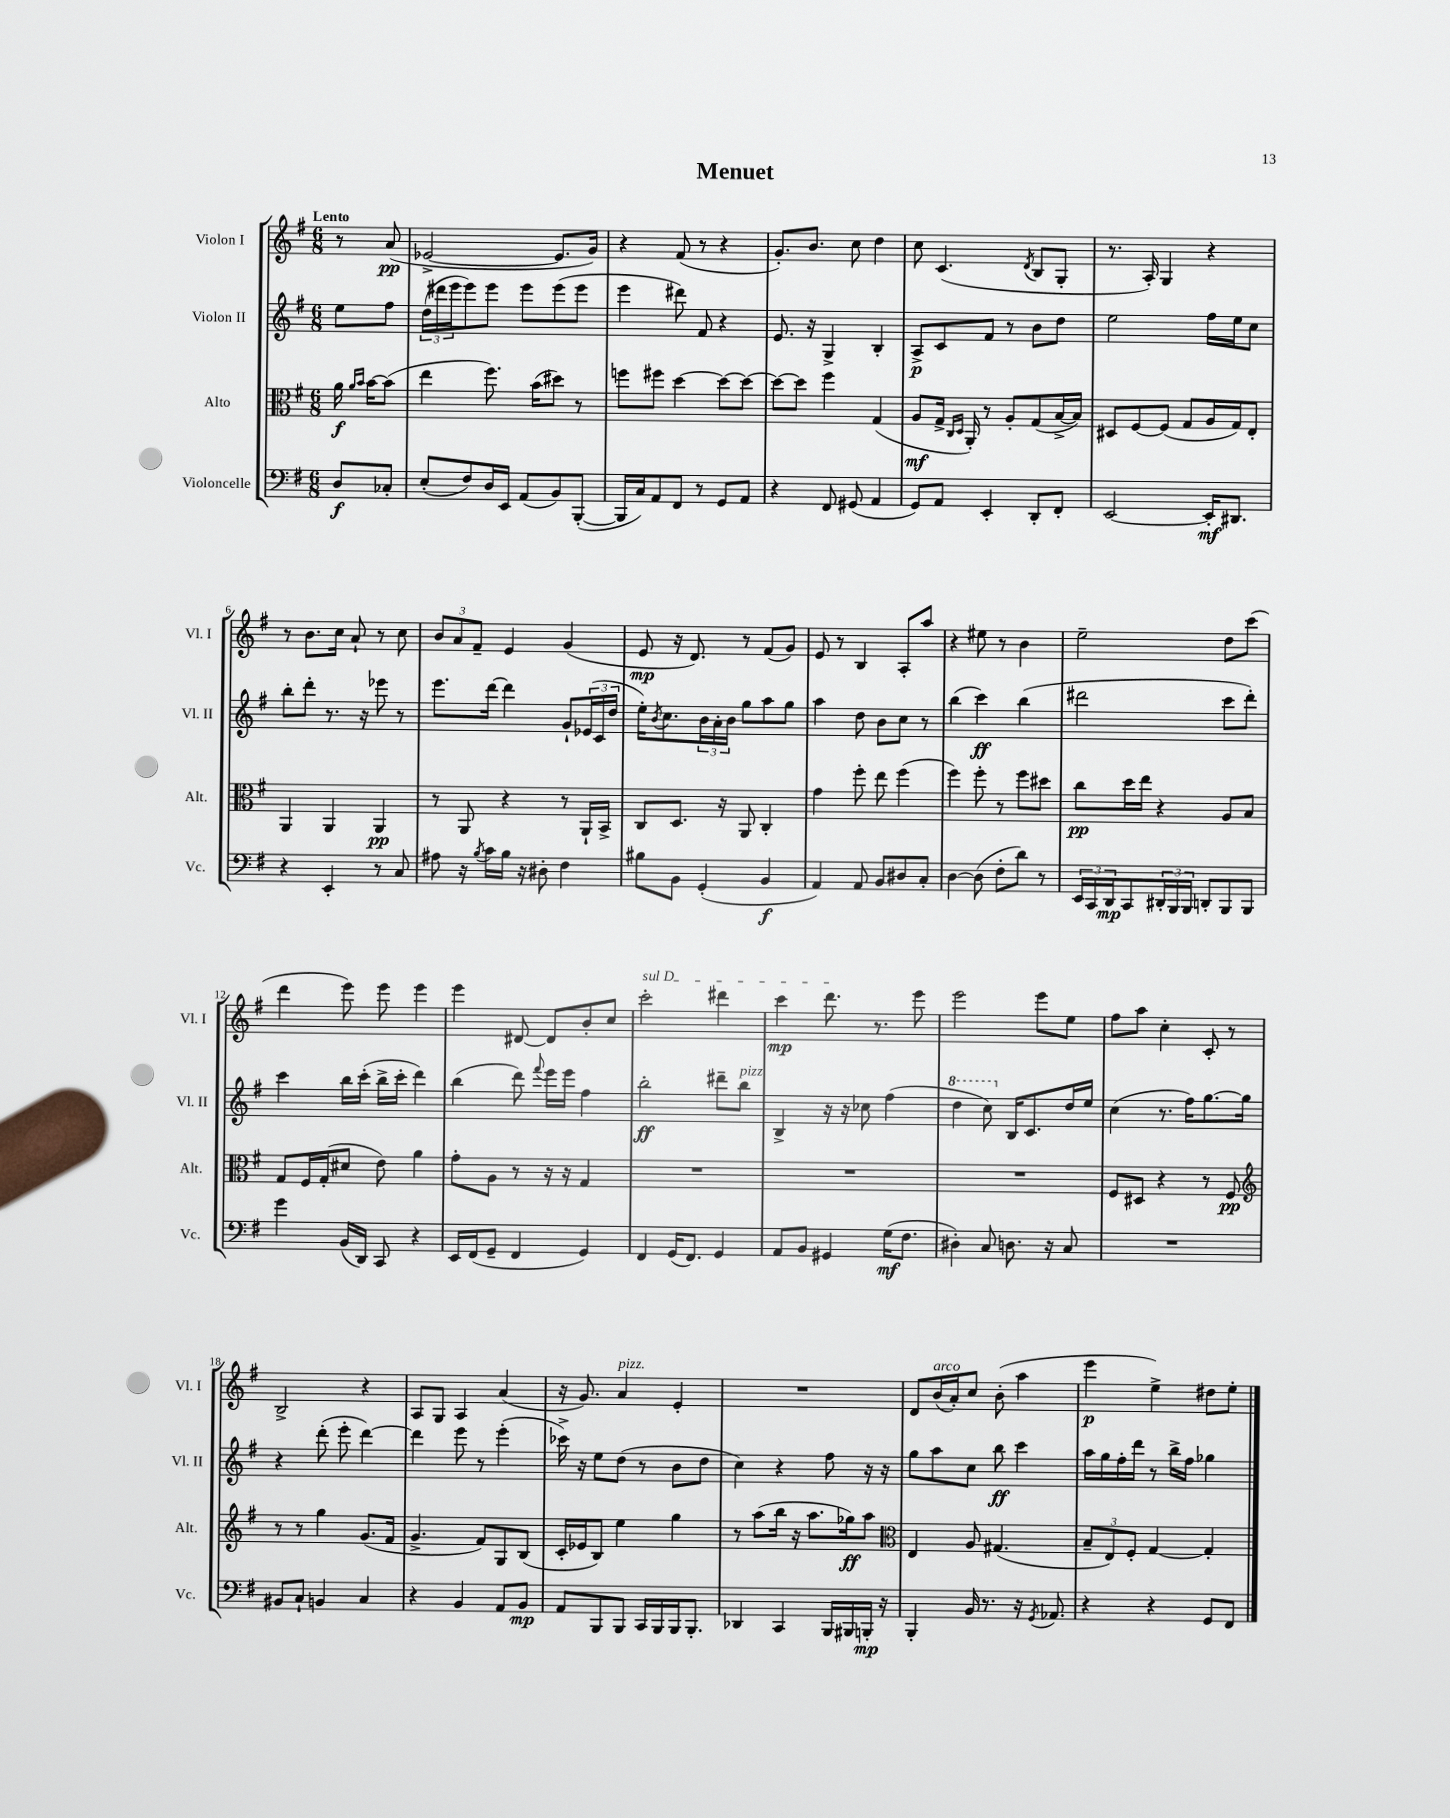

**kern	**dynam	**kern	**dynam	**kern	**dynam	**kern	**dynam
*part4	*part4	*part3	*part3	*part2	*part2	*part1	*part1
*staff4	*staff4	*staff3	*staff3	*staff2	*staff2	*staff1	*staff1
*I"Violoncelle	*	*I"Alto	*	*I"Violon II	*	*I"Violon I	*
*I'Vc.	*	*I'Alt.	*	*I'Vl. II	*	*I'Vl. I	*
*clefF4	*	*clefC3	*	*clefG2	*	*clefG2	*
*k[f#]	*	*k[f#]	*	*k[f#]	*	*k[f#]	*
*M6/8	*	*M6/8	*	*M6/8	*	*M6/8	*
=	=	=	=	=	=	=	=
!	!	!	!	!	!	!LO:TX:a:B:t=Lento	!
8D/L	f	16a\	f	8ee\L	.	8r	.
.	.	16qqa/LL	.	.	.	.	.
.	.	16qqb/JJ	.	.	.	.	.
.	.	[16b\KL	.	.	.	.	.
8C-X'/J	.	(8b\J]	.	8ff#\J	.	(8a/	pp
=1	=1	=1	=1	=1	=1	=1	=1
(8E'/L	.	4ee\	.	(24dd\LL	.	[2e-X^/	.
.	.	.	.	24ddd#X\	.	.	.
.	.	.	.	24eee\J	.	.	.
8F#/)	.	.	.	8eee\)	.	.	.
16D/L	.	8.ff#\)	.	8eee\J	.	.	.
16EE/JJ	.	.	.	.	.	.	.
(8AA/L	.	.	.	8eee\L	.	.	.
.	.	(16b\KL	.	.	.	.	.
8BB/)	.	8dd#X\J)	.	(8eee\	.	8.e-/L]	.
([8BBB'/J	.	8r	.	8eee\J	.	.	.
.	.	.	.	.	.	16g/Jk)	.
=2	=2	=2	=2	=2	=2	=2	=2
16BBB/LL]	.	8ffn\L	.	4eee\	.	4r	.
16C/J)	.	.	.	.	.	.	.
8AA/	.	8ff#X\J	.	.	.	.	.
8FF#/J	.	[4dd\	.	8ddd#X\)	.	(8f#/	.
8r	.	.	.	8f#/	.	8r	.
8GG/L	.	8dd\L_	.	4r	.	4r	.
8AA/J	.	8dd\J_	.	.	.	.	.
=3	=3	=3	=3	=3	=3	=3	=3
4r	.	8dd\L_	.	8.e/	.	8.g'/L)	.
.	.	8dd\J]	.	.	.	.	.
.	.	.	.	16r	.	8.b/J	.
8FF#/	.	4ff#\	.	4G^/	.	.	.
(8GG#X/	.	.	.	.	.	8cc\	.
4AA/	.	(4G/	.	4B'/	.	4dd\	.
=4	=4	=4	=4	=4	=4	=4	=4
8GG/L)	.	8A/L	mf	8A^/L	p	8cc\	.
8AA/J	.	16G^/Jk	.	8c/	.	(4.c/	.
.	.	16qqC/LL	.	.	.	.	.
.	.	16qqD/JJ	.	.	.	.	.
.	.	16AA'/)	.	.	.	.	.
4EE'/	.	8r	.	8f#/J	.	.	.
.	.	8A'/L	.	8r	.	.	.
.	.	.	.	.	.	8qd/	.
8DD'/L	.	(8G/	.	8b\L	.	8B/L	.
8FF#'/J	.	[16B^/L	.	8dd\J	.	8G'/J	.
.	.	16B/JJ])	.	.	.	.	.
=5	=5	=5	=5	=5	=5	=5	=5
[2EE/	.	8D#X/L	.	2ee\	.	8.r	.
.	.	[8F#/	.	.	.	.	.
.	.	.	.	.	.	16A'/)	.
.	.	(8F#/J]	.	.	.	4G/	.
.	.	8G/L	.	.	.	.	.
16EE'/KL]	mf	16A/L	.	16ff#\LL	.	4r	.
8.DD#X/J	.	16G/J)	.	16ee\J	.	.	.
.	.	8E'/J	.	8cc\J	.	.	.
!!LO:LB:g=z
=6	=6	=6	=6	=6	=6	=6	=6
4r	.	4AA/	.	8bb'\L	.	8r	.
.	.	.	.	8ddd'\J	.	8.b\L	.
4EE'/	.	4AA/	.	8.r	.	.	.
.	.	.	.	.	.	16cc\Jk	.
.	.	.	.	.	.	8a`/	.
.	.	.	.	16r	.	.	.
8r	.	4AA/	pp	8eee-X\	.	8r	.
8C/	.	.	.	8r	.	8cc\	.
=7	=7	=7	=7	=7	=7	=7	=7
8A#X\	.	8r	.	8.eee\L	.	12b/L	.
.	.	.	.	.	.	12a/	.
16r	.	8AA/	.	.	.	.	.
.	.	.	.	.	.	12f#~/J	.
8qB/	.	.	.	.	.	.	.
16c\LL	.	.	.	[16ddd\Jk	.	.	.
16B\JJ	.	4r	.	4ddd\]	.	4e/	.
16r	.	.	.	.	.	.	.
8D#X'\	.	.	.	.	.	.	.
4F#\	.	8r	.	8g`/L	.	(4g/	.
.	.	16AA`/LL	.	(24e-X/L	.	.	.
.	.	.	.	24c/	.	.	.
.	.	16BB^/JJ	.	.	.	.	.
.	.	.	.	24dd/JJ	.	.	.
=8	=8	=8	=8	=8	=8	=8	=8
8B#X\L	.	8C/L	.	16ee'\KL)	.	8e/	mp
.	.	.	.	8qb/	.	.	.
.	.	.	.	8.cc\	.	.	.
8BB\J	.	8.D/J	.	.	.	16r	.
.	.	.	.	.	.	8.d/)	.
(4GG'/	.	.	.	24b\L	.	.	.
.	.	.	.	24a'\	.	.	.
.	.	16r	.	.	.	.	.
.	.	.	.	24b\JJ	.	.	.
.	.	8AA/	.	8gg\L	.	8r	.
4BB/	f	4C'/	.	8aa\	.	(8f#/L	.
.	.	.	.	8gg\J	.	8g/J)	.
=9	=9	=9	=9	=9	=9	=9	=9
4AA/)	.	4g\	.	4aa\	.	8e/	.
.	.	.	.	.	.	8r	.
8AA/	.	8ff#'\	.	8dd\	.	4B/	.
8BB/L	.	8ee\	.	8b\L	.	.	.
8D#X/	.	(4ff#\	.	8cc\J	.	8A'/L	.
8C'/J	.	.	.	8r	.	8aa/J	.
=10	=10	=10	=10	=10	=10	=10	=10
[4D\	.	4ff#\)	.	(4bb\	.	4r	.
(8D\]	.	8ff#'\	.	4ccc\)	ff	8ee#X\	.
8F#'\L	.	8r	.	.	.	8r	.
8d\J)	.	8ff#\L	.	(4bb\	.	4b\	.
8r	.	8dd#X\J	.	.	.	.	.
=11	=11	=11	=11	=11	=11	=11	=11
24EE/LL	.	8cc\L	pp	2ddd#X\	.	2ee~\	.
24CC/	.	.	.	.	.	.	.
24DD/J	mp	.	.	.	.	.	.
8CC/	.	16dd\L	.	.	.	.	.
.	.	16ee\JJ	.	.	.	.	.
24DD#X'/L	.	4r	.	.	.	.	.
24BBB/	.	.	.	.	.	.	.
24BBB/JJ	.	.	.	.	.	.	.
8DDn'/L	.	.	.	.	.	.	.
8BBB/	.	8A/L	.	8ccc\L	.	8dd\L	.
8BBB/J	.	8B/J	.	8ddd#'\J)	.	(8ccc\J	.
!!LO:LB:g=z
=12	=12	=12	=12	=12	=12	=12	=12
4g\	.	8G/L	.	4ccc\	.	4ddd\	.
.	.	16F#/L	.	.	.	.	.
.	.	(16G'/J	.	.	.	.	.
(16BB/LL	.	8d#X/J	.	16bb\LL	.	8eee\)	.
16DD/JJ)	.	.	.	(16ccc'\JJ	.	.	.
8CC/	.	8e\)	.	16bb^\LL	.	8eee\	.
.	.	.	.	16ccc'\JJ	.	.	.
4r	.	4a\	.	4ddd\)	.	4eee\	.
=13	=13	=13	=13	=13	=13	=13	=13
16EE/LL	.	8g'\L	.	(4bb\	.	4eee\	.
(16FF#/J	.	.	.	.	.	.	.
8GG~/J	.	8A\J	.	.	.	.	.
4FF#/	.	8r	.	8ddd\)	.	[8d#X/	.
.	.	.	.	8qqfff#/	.	.	.
.	.	16r	.	16eee\LL	.	8d#/L]	.
.	.	16r	.	16eee\JJ	.	.	.
4GG/)	.	4G/	.	4ff#\	.	8b'/	.
.	.	.	.	.	.	8cc/J	.
=14	=14	=14	=14	=14	=14	=14	=14
!	!	!	!	!	!	!LO:TX:a:i:t=sul D	!
4FF#/	.	2.r	.	2bb'\	ff	2ccc'\	.
(16GG/KL	.	.	.	.	.	.	.
8.FF#/J)	.	.	.	.	.	.	.
4GG/	.	.	.	8ddd#X~\L	.	4ddd#X\	.
!	!	!	!	!LO:TX:a:i:t=pizz.	!	!	!
.	.	.	.	8bb\J	.	.	.
=15	=15	=15	=15	=15	=15	=15	=15
8AA/L	.	2.r	.	4B^/	.	4ccc\	mp
8BB/J	.	.	.	.	.	.	.
4GG#X/	.	.	.	16r	.	8.ddd\	.
.	.	.	.	16r	.	.	.
.	.	.	.	8cc-X\	.	.	.
.	.	.	.	.	.	8.r	.
(16G\KL	mf	.	.	(4ff#\	.	.	.
8.F#\J	.	.	.	.	.	.	.
.	.	.	.	.	.	8eee\	.
=16	=16	=16	=16	=16	=16	=16	=16
*	*	*	*	*8va	*	*	*
4D#X'\)	.	2.r	.	4ddd\	.	2eee\	.
8C/	.	.	.	8ccc\)	.	.	.
*	*	*	*	*X8va	*	*	*
8.Dn\	.	.	.	16B/KL	.	.	.
.	.	.	.	8.c/	.	.	.
.	.	.	.	.	.	8eee\L	.
16r	.	.	.	.	.	.	.
8C/	.	.	.	16dd/L	.	8ee\J	.
.	.	.	.	16ee/JJ	.	.	.
=17	=17	=17	=17	=17	=17	=17	=17
2.r	.	8F#/L	.	(4cc\	.	8ff#\L	.
.	.	8D#X/J	.	.	.	8aa\J	.
.	.	4r	.	8.r	.	4cc'\	.
.	.	.	.	16ff#\KL)	.	.	.
.	.	8r	.	[8.gg\	.	8c'/	.
.	.	8F#/	pp	.	.	8r	.
.	.	.	.	16gg\Jk]	.	.	.
!!LO:LB:g=z
=18	=18	=18	=18	=18	=18	=18	=18
*	*	*clefG2	*	*	*	*	*
8BB#X/L	.	8r	.	4r	.	2B^/	.
8C`/J	.	8r	.	.	.	.	.
4BBn/	.	4gg\	.	(8ddd'\	.	.	.
.	.	.	.	8eee'\	.	.	.
4C/	.	(8.g/L	.	[4ddd\)	.	4r	.
.	.	16f#/Jk	.	.	.	.	.
=19	=19	=19	=19	=19	=19	=19	=19
4r	.	4.g^/	.	4ddd\]	.	8A/L	.
.	.	.	.	.	.	8G/J	.
4BB/	.	.	.	8eee\	.	4A/	.
.	.	8f#/L)	.	8r	.	.	.
8AA/L	.	8G/	.	(4eee'\	.	(4a/	.
8BB/J	mp	(8B/J	.	.	.	.	.
=20	=20	=20	=20	=20	=20	=20	=20
8AA/L	.	16c'/LL	.	16ccc-X^\)	.	16r	.
.	.	16e-X/J	.	16r	.	8.g/)	.
8BBB/	.	8B/J)	.	8ee\L	.	.	.
!	!	!	!	!	!	!LO:TX:a:i:t=pizz.	!
8BBB/J	.	4ee\	.	(8dd\J	.	4a/	.
16CC/LL	.	.	.	8r	.	.	.
16BBB/	.	.	.	.	.	.	.
16BBB/J	.	4gg\	.	8b\L	.	4e'/	.
8.BBB'/J	.	.	.	.	.	.	.
.	.	.	.	8dd\J	.	.	.
=21	=21	=21	=21	=21	=21	=21	=21
4DD-X/	.	8r	.	4cc\)	.	2.r	.
.	.	(8aa\L	.	.	.	.	.
4CC/	.	16bb\Jk	.	4r	.	.	.
.	.	16r	.	.	.	.	.
.	.	8.aa\L	.	.	.	.	.
16BBB/LL	.	.	.	8ff#\	.	.	.
16BBB#X/	.	16gg-X\k)	ff	.	.	.	.
16BBBn'/JJ	mp	8aa\J	.	16r	.	.	.
16r	.	.	.	16r	.	.	.
=22	=22	=22	=22	=22	=22	=22	=22
*	*	*clefC3	*	*	*	*	*
4BBB'/	.	4E/	.	8gg\L	.	8d/L	.
!	!	!	!	!	!	!LO:TX:a:i:t=arco	!
.	.	.	.	8aa\	.	(16b/L	.
.	.	.	.	.	.	16a'/J)	.
16BB/	.	8A/	.	8cc\J	.	8cc/J	.
8.r	.	.	.	.	.	.	.
.	.	(4.G#X/	.	8bb\	ff	(8b'\	.
16r	.	.	.	4ccc\	.	4aa\	.
8qGG/	.	.	.	.	.	.	.
8.AA-X/	.	.	.	.	.	.	.
=23	=23	=23	=23	=23	=23	=23	=23
4r	.	12B~/L	.	16aa\LL	.	4eee\	p
.	.	.	.	16gg\	.	.	.
.	.	12E/)	.	.	.	.	.
.	.	.	.	16ff#'\	.	.	.
.	.	12F#'/J	.	.	.	.	.
.	.	.	.	16ddd\JJ	.	.	.
4r	.	[4G/	.	8r	.	4ee^\)	.
.	.	.	.	16bb^\LL	.	.	.
.	.	.	.	16ff#\JJ	.	.	.
8GG/L	.	4G'/]	.	4gg-X\	.	8dd#X\L	.
8FF#/J	.	.	.	.	.	8ee'\J	.
==	==	==	==	==	==	==	==
*-	*-	*-	*-	*-	*-	*-	*-
